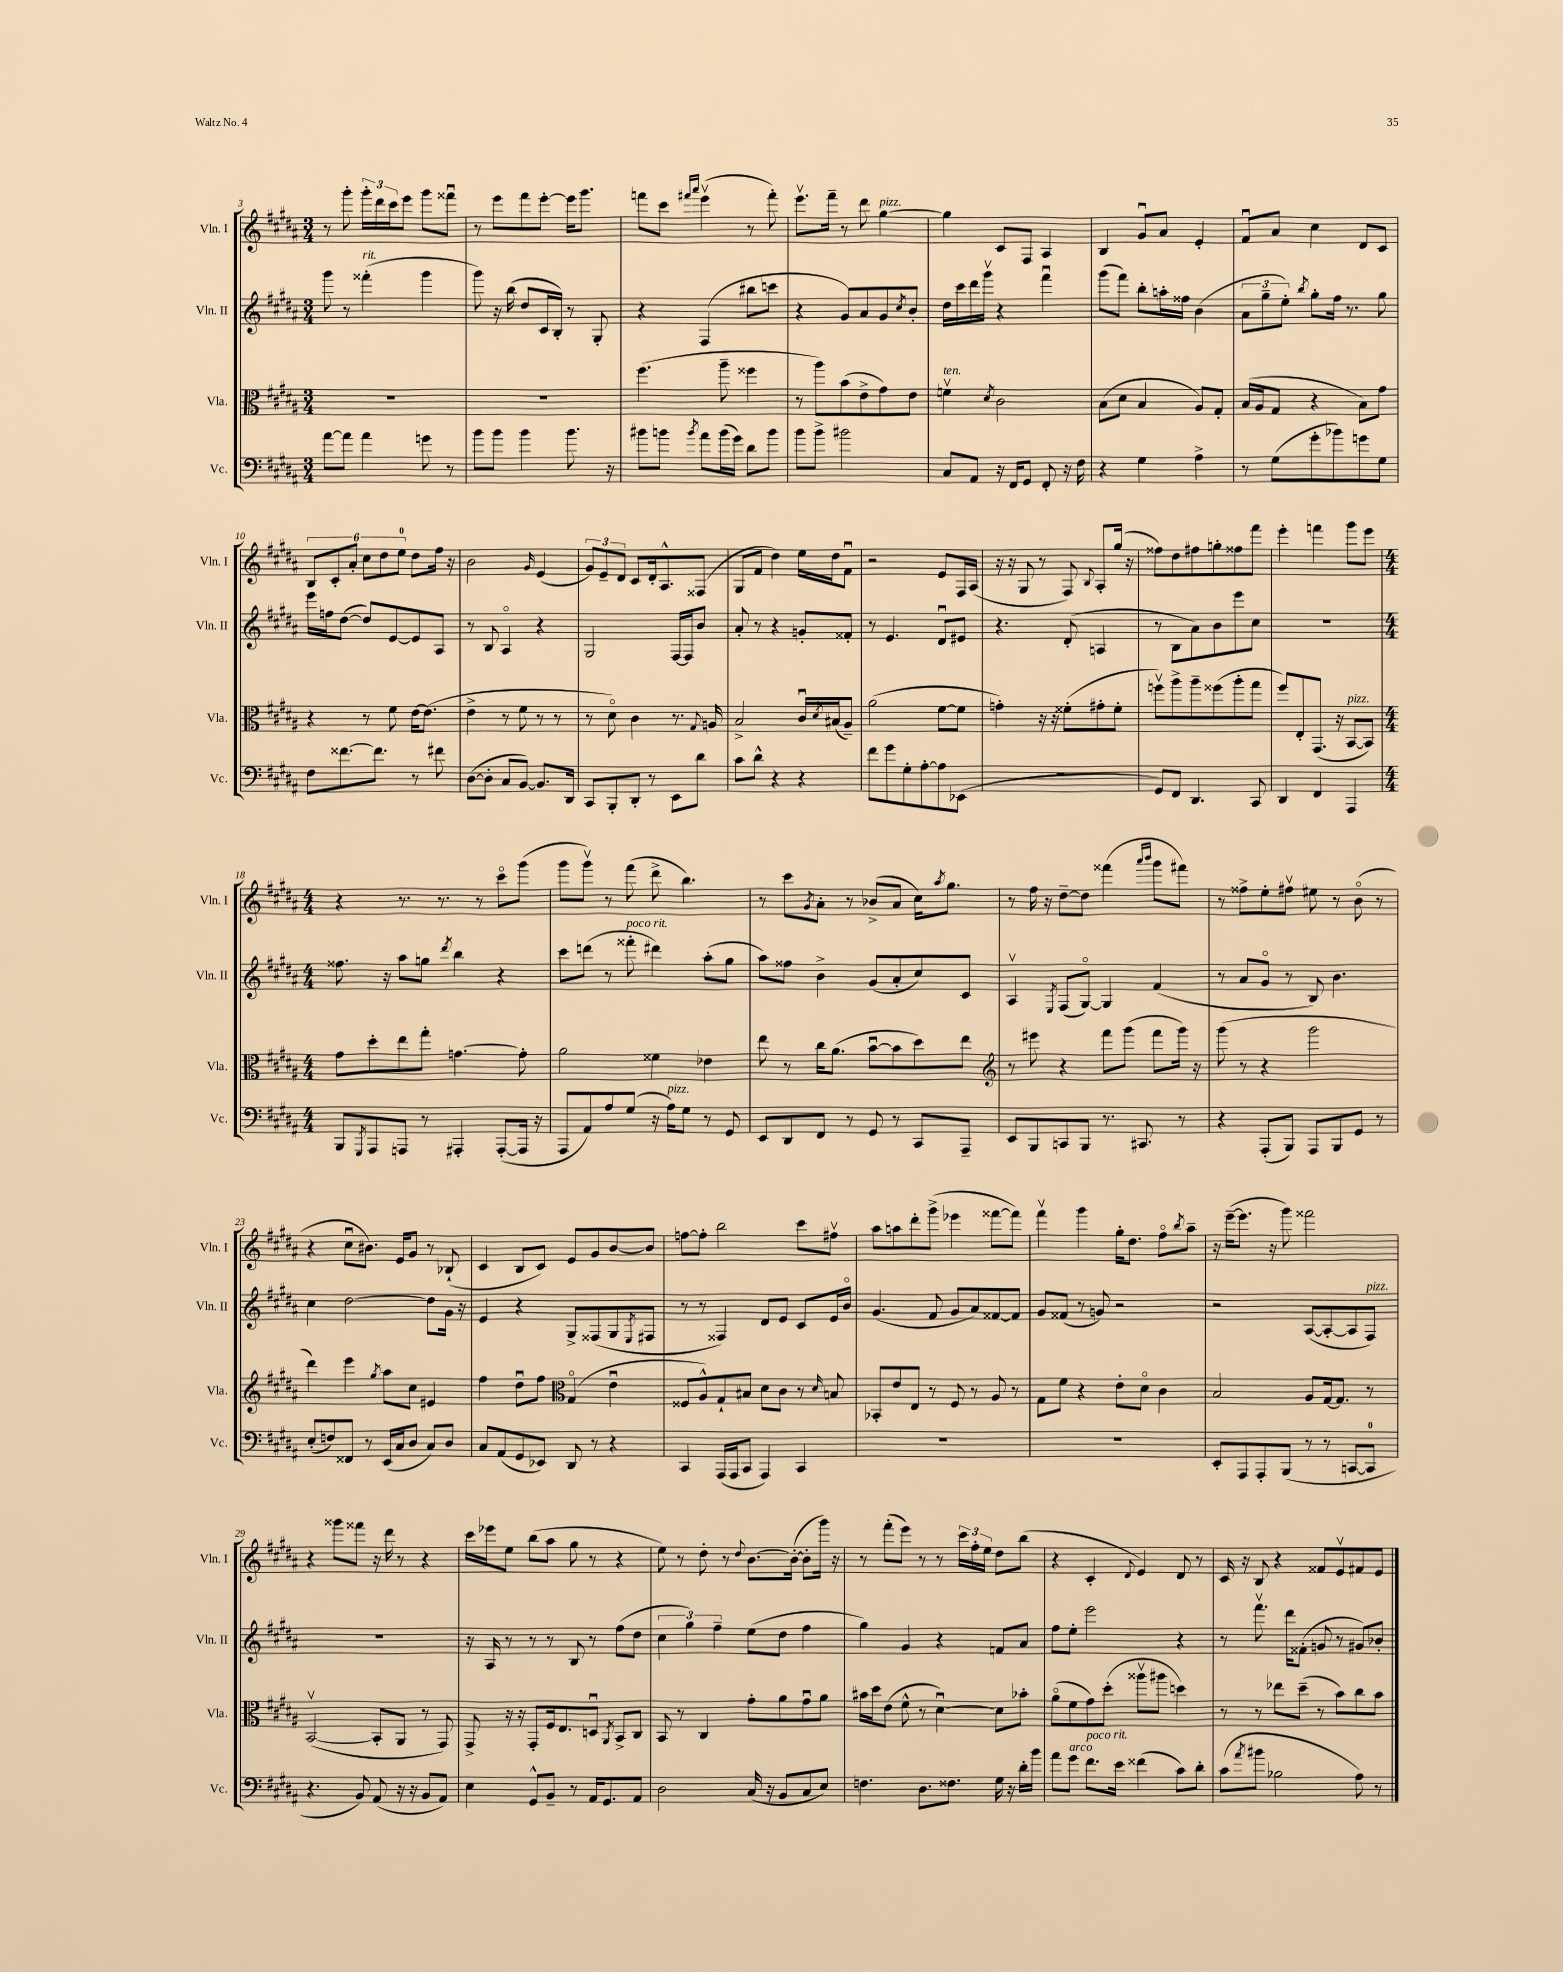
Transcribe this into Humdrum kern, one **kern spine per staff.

**kern	**kern	**kern	**kern
*part4	*part3	*part2	*part1
*staff4	*staff3	*staff2	*staff1
*I"Vc.	*I"Vla.	*I"Vln. II	*I"Vln. I
*I'Vc.	*I'Vla.	*I'Vln. II	*I'Vln. I
*clefF4	*clefC3	*clefG2	*clefG2
*k[f#c#g#d#a#]	*k[f#c#g#d#a#]	*k[f#c#g#d#a#]	*k[f#c#g#d#a#]
*M3/4	*M3/4	*M3/4	*M3/4
=3	=3	=3	=3
[8a#\L	2.r	8ggg#\	8r
8a#\J]	.	8r	8ggg#'\
!	!	!LO:TX:a:i:t=rit.	!
4a#\	.	(4fff##X'\	24ggg#'\LL
.	.	.	24ddd#\
.	.	.	24ccc#\J
.	.	.	8eee\J
8gn\	.	4ggg#\	8ggg#\L
8r	.	.	8fff##Xu\J
=4	=4	=4	=4
8b\L	2.r	8ggg#\)	8r
8b\J	.	16r	8eee\L
.	.	(16bb\	.
4b\	.	8dd#/L	8fff#\
.	.	16c#/L	[8eee'\J
.	.	16B'/JJ)	.
8.b\	.	8r	16eee\KL]
.	.	.	8.ggg#\J
.	.	8G#'/	.
16r	.	.	.
=5	=5	=5	=5
8b#X\L	(4.ff#\	4r	8fffn\L
8bn\J	.	.	8ccc#\J
.	.	.	16qqfff#X/LL
8qb/	.	.	16qqaaa#/JJ
8a#\L	.	(4F#/	(4eeev\
(16b\L	8aa#~\	.	.
16g#\JJ)	.	.	.
8d#\L	4ff##X\	8bb#X\L	8r
8b\J	.	8cccn\J	8fff#'\)
=6	=6	=6	=6
8b\L	8r	4r	8.eeev\L
8b^\J	8aa#\L)	.	.
.	.	.	16fff#~\Jk
2b#X\	(8b\	8g#/L)	8r
.	8e^\	8a#/	8ddd#\
!	!	!	!LO:TX:a:i:t=pizz.
.	8g#\)	8g#/	[4gg#\
.	.	8qcc#/	.
.	8e\J	8b'/J	.
=7	=7	=7	=7
!	!LO:TX:a:i:t=ten.	!	!
8C#/L	4fnv\	16dd#\LL	4gg#\]
.	.	16ccc#\	.
8AA#/J	.	16ddd#\	.
.	.	16ggg#v\JJ	.
.	8qd#/	.	.
16r	2c#\	4r	8c#/L
16FF#/KL	.	.	.
8GG#/J	.	.	8F#/J
8FF#'/	.	4fff#u\	4A#/
16r	.	.	.
16F#\	.	.	.
=8	=8	=8	=8
4r	(8B\L	(8ggg#\L	4B/
.	8d#\J	8fff#\J)	.
4G#\	4B/	8bb'\L	8g#u/L
.	.	16aan'\L	8a#/J
.	.	16ff##X\JJ	.
4A#^\	8A#/L)	(4b\	4e'/
.	8G#'/J	.	.
=9	=9	=9	=9
8r	(16B/LL	12a#\L	8f#u/L
.	16A#/J	.	.
.	.	12gg#~\	.
(8G#\L	8G#/J	.	8a#/J
.	.	12ee'\J)	.
.	.	8qbb/	.
8g#'\	4r	8gg#'\L	4cc#\
8b-X\)	.	16ff#\Jk	.
.	.	8.r	.
8gn\	8B\L)	.	8d#/L
8G#\J	8g#\J	8gg#\	8c#/J
!!LO:LB:g=z
=10	=10	=10	=10
8F#\L	4r	16eee\LL	12B/L
.	.	16ffn\J	.
.	.	.	12c#'/
[8.f##X\	.	([8dd#\J	.
.	.	.	12a#'/J
.	8r	8dd#/L])	12cc#\L
8.f##\J]	.	.	.
.	.	.	12dd#\
.	8f#\	[8e/	.
.	.	.	12ee\J
8r	[16e\KL	8e/]	8dd#\L
.	(8.e\J]	.	.
8f#X\	.	8A#/J	16ff#\Jk
.	.	.	16r
=11	=11	=11	=11
([8D#\L	4e^\	8r	2b\
8D#'\J]	.	8B/	.
8C#/L	8r	4A#/	.
[8BB/J)	8f#\	.	.
.	.	.	16qqg#/
8.BB/L]	8r	4r	(4e/
.	8r	.	.
16DD#/Jk	.	.	.
=12	=12	=12	=12
8CC#/L	8r	2G#/	12g#/L)
.	.	.	12e~/
8BBB'/	8d#\)	.	.
.	.	.	12d#/J
8DD#'/J	4c#\	.	8c#/L
8r	.	.	16d#'/k
.	.	.	8.A#^^/
8EE\L	8.r	[16F#/LL	.
.	.	16F#/J]	.
8d#\J	.	8b/J	(8F##X/J
.	8qqG#/	.	.
.	16An/	.	.
=13	=13	=13	=13
8c#\L	2B^/	8a#'/	8G#/L
8d#^^\J	.	8r	8f#/J
4r	.	4r	4dd#\)
4r	16c#u/LL	8gn'/L	16ee\LL
.	8qd#/	.	.
.	(16B#X/J	.	16dd#\J
.	8A#~/J)	8f##X'/J	8f#u\J
=14	=14	=14	=14
8f#\L	(2a#\	8r	2r
8g#\	.	4.e/	.
8G#'\	.	.	.
[8A#'\	.	.	.
8A#\]	[8f#\L	8d#u/L	8e/L
(8EE-X\J	8f#\J]	8e#X/J	16F#/L
.	.	.	(16A#/JJ
=15	=15	=15	=15
2.r	4gn'\)	4.r	16r
.	.	.	16r
.	.	.	8G#/
.	16r	.	8r
.	16r	.	.
.	(8f##X'\L	(8d#'/	8F#/)
.	.	.	8qqB/
.	8g#X'\	4An/	8A#'/L
.	8f##'\J	.	(16gg#/Jk
.	.	.	16r
=16	=16	=16	=16
8GG#/L)	8ffnv\L)	8r	8ff##X\L)
8FF#/J	8aa#^\	8B\L	8dd#\
4.DD#/	8aa#~\	8a#\)	8ff#X\
.	(8ff##X\	8b\	8ggn'\
.	8aa#'\	8eee\	8ff##X\
8CC#/	8gg#\J	8cc#\J	8fff#\J
=17	=17	=17	=17
4DD#/	8ff#/L)	2.r	4eee'\
.	8E'/	.	.
4FF#/	(8.GG#/J	.	4fffn\
.	16r	.	.
!	!LO:TX:a:i:t=pizz.	!	!
4AAA#/	[8BB/L	.	8ggg#\L
.	8BB/J])	.	8eee\J
!!LO:LB:g=z
=18	=18	=18	=18
*M4/4	*M4/4	*M4/4	*M4/4
8BBB/L	8g#\L	8.ff##X\	4r
8qGGG#/	.	.	.
8AAA#/	8dd#'\	.	.
.	.	16r	.
8AAAn/J	8ee\	8aa#\L	8.r
8r	8gg#'\J	8ggn\J	.
.	.	.	8.r
.	.	8qddd#/	.
4AAA#X'/	[4.gn\	4bb\	.
.	.	.	8r
([8AAA#'/L	.	4r	8ccc#\L
16AAA#/Jk]	8g'\]	.	(8ggg#\J
16r	.	.	.
=19	=19	=19	=19
8AAA#/L	2a#\	8ccc#\L	8ggg#\L
8AA#/)	.	(8dddn\J	8ggg#v\J)
8A#/	.	8r	8r
!	!	!LO:TX:a:i:t=poco rit.	!
(8G#/J	.	8fff##X'\	(8fff#\
16r	4f##X\	4ddd#X\)	8ddd#^\
!LO:TX:a:i:t=pizz.	!	!	!
16A#\KL)	.	.	.
8G#\J	.	.	4.bb\)
8r	4e-X\	(8aa#'\L	.
8GG#/	.	8gg#\J	.
=20	=20	=20	=20
8EE/L	8ee\	8aa#\L)	8r
8DD#/	8r	8ff##X\J	8ccc#\L
.	.	.	8qg#/
8FF#/J	16cc#\KL	4b^\	8a#'\J
.	(8.a#\J	.	.
8r	.	.	8r
8GG#/	[8bu\L	(8g#/L	(8b-X^/L
8r	8b\]	8a#'/	8a#/J
8CC#/L	8dd#\)	8cc#/)	16cc#\KL)
.	.	.	8qaa#/
.	.	.	8.gg#\J
8AAA#~/J	8ee\J	8c#/J	.
=21	=21	=21	=21
*	*clefG2	*	*
8EE/L	8r	4A#v/	8r
8BBB/	8eee#X\	.	16ff#\
.	.	.	16r
.	.	8qE/	.
8CCn/	4r	(8F#/L	[8dd#~\L
8BBB/J	.	[8G#/J)	8dd#\J]
8.r	8fff#\L	4G#/]	(4fff##X\
.	(8ggg#\J	.	.
8.CC#X/	.	.	.
.	.	.	16qqaaa#/LL
.	.	.	16qqbbb/JJ
.	8fff#\L	(4f#/	8ggg#\L
8r	16ggg#\Jk)	.	8fff#X\J)
.	16r	.	.
=22	=22	=22	=22
4r	(8ggg#\	8r	8r
.	8r	8a#/L	8ff##X^\L
(8AAA#'/L	4r	8g#/J	8ee'\
8BBB/J)	.	8r	8ff#Xv\J
8AAA#/L	2ggg#\	8B/)	8ee#X\
8BBB/	.	4.b\	8r
8GG#/J	.	.	(8b\
8r	.	.	8r
!!LO:LB:g=z
=23	=23	=23	=23
(8E'/L	4ddd#\)	4cc#\	4r
8Fn/)	.	.	.
8FF##X/J	4eee\	[2dd#\	8cc#u\L
8r	.	.	8.b#X\J)
.	8qgg#/	.	.
(16EE/LL	8aa#\L	.	.
16C#/J	.	.	16e/KL
8D#/J	8cc#\J	.	8g#/J
8C#/L)	4e#X/	8dd#\L]	8r
8D#/J	.	16g#\Jk	(8B-X`/
.	.	16r	.
=24	=24	=24	=24
8C#/L	4ff#\	4e/	4c#/
(8AA#/	.	.	.
8GG#/	8dd#u\L	4r	8B/L
8EE-X/J)	8ff#\J	.	8c#/J)
*	*clefC3	*	*
8DD#/	(4G#/	8G#^/L	8e/L
8r	.	(8F##X/	8g#/
4r	4eu\	8G#/	[8b/
.	.	8qE/	.
.	.	8F#X/J	8b/J]
=25	=25	=25	=25
4CC#/	8F##X/L	8r	[8ffn\L
.	8A#^^/)	8r	8ff'\J]
(16AAA#/LL	8G#`/	4F##X/)	2bb\
16AAA#/J	.	.	.
8CC#/J	8B#X/J	.	.
4AAA#/)	8d#\L	8d#/L	.
.	8c#\J	8e/J	.
4CC#/	8r	8c#/L	8ccc#\L
.	16qqd#/	.	.
.	8Bn/	16e/L	8ff#Xv\J
.	.	16b/JJ	.
=26	=26	=26	=26
1r	8BB-X'/L	(4.g#/	8aa#\L
.	8e/	.	8aan\
.	8E/J	.	8ddd#'\
.	8r	8f#/	(8ggg#^\J
.	8F#/	8g#/L	4eee-X\
.	8r	8a#/)	.
.	8A#/	[8f##X/	[8fff##X\L
.	8r	8f##/J]	8fff##\J])
=27	=27	=27	=27
1r	8G#\L	8g#/L	4fff#v\
.	8f#\J	(8f##X/J	.
.	4r	8r	4ggg#\
.	.	8gn/)	.
.	8e'\L	2r	16gg#'\KL
.	.	.	8.dd#\J
.	8d#\J	.	.
.	4c#\	.	8ff#\L
.	.	.	8qbb/
.	.	.	8aa#~\J
=28	=28	=28	=28
8EE'/L	2B/	2r	16r
.	.	.	([16eee~\KL
8AAA#/	.	.	8.eee\J]
8AAA#'/	.	.	.
.	.	.	16r
(8BBB/J	.	.	8ggg#\)
8r	8A#/L	([8A#/L	2fff##X\
8r	[16G#/k	8A#'/_	.
.	8.G#/J]	.	.
[8CCn/L	.	8A#/]	.
!	!	!LO:TX:a:i:t=pizz.	!
8CC/J]	8r	8F#/J)	.
!!LO:LB:g=z
=29	=29	=29	=29
4.r	([2BBv/	1r	4r
.	.	.	8ggg##X\L
8BB/)	.	.	8fff##X\J
(8AA#/	8BB'/L]	.	16r
.	.	.	16ddd#\
16r	8AA#/J	.	8r
16r	.	.	.
8BB/L	8r	.	4r
8AA#/J)	8GG#/)	.	.
=30	=30	=30	=30
4E\	8GG#^/	16r	16ccc#\LL
.	.	16A#/	16eee-X\J
.	16r	8r	8ee\J
.	16r	.	.
8GG#^^/L	8GG#'/L	8r	(8bb\L
8BB~/J	16F#/k	8r	8aa#\J
.	8.E/	.	.
8r	.	8B/	8gg#\
16AA#/KL	8Dnu/J	8r	8r
8.GG#/	.	.	.
.	8qAA#/	.	.
.	8BB^/L	(8ff#\L	4r
8AA#/J	8C#/J	8dd#\J	.
=31	=31	=31	=31
2D#\	8BB/	6cc#\	8ee\)
.	8r	.	8r
.	.	6gg#\)	.
.	4C#/	.	8dd#'\
.	.	6ff#~\	.
.	.	.	8r
.	.	.	8qqdd#/
(16C#/	8g#'\L	(8ee\L	[8.b\L
16r	.	.	.
8BB/L	8a#\	8dd#\J	.
.	.	.	(16b'\Jk_
8C#/	8g#u\	4ff#\	8b'\L]
8E/J)	8a#\J	.	16ggg#\Jk)
.	.	.	16r
=32	=32	=32	=32
4.Fn\	16b#X\LL	4gg#\)	8r
.	16dd#\J	.	.
.	(8e\J	.	(8fff#'\L
.	8f#^^\	4g#/	8eee\J)
8.D#\L	8r	.	8r
.	[4d#u\)	4r	8r
8.F##X\J	.	.	.
.	.	.	24ccc#\LL
.	.	.	24ff#'\
.	.	.	24ee\JJ
16G#\	8d#\L]	8fn/L	8dd#\L
16r	.	.	.
16d#'\LL	8b-X'\J	8a#/J	(8bb\J
16b\JJ	.	.	.
=33	=33	=33	=33
8a#\L	(8a#\L	8ff#\L	4r
!LO:TX:a:i:t=arco	!	!	!
8g#\J	8f#\	8ee'\J	.
!LO:TX:a:i:t=poco rit.	!	!	!
8.f#\L	8g#\)	2eee\	4c#'/
.	(8dd#'\J	.	.
16e\Jk	.	.	.
.	.	.	8qqd#/
(4f##X\	8aa##Xv\L	.	4e/)
.	8aa#X\J	.	.
8c#\L)	4ddn\)	4r	8d#/
8d#'\J	.	.	8r
=34	=34	=34	=34
(8c#\L	8r	8r	16c#/
.	.	.	16r
8qa#/	.	.	.
8b#X\J	8r	8.fff#v\	8B/
2B-X\	8ee-X\L	.	4r
.	.	16ddd#\KL	.
.	(8dd#~\J	(8f##X'\J	.
.	8r	8gn/	8f##X/L
.	8b\L)	8r	8ev/
8A#\)	8cc#\	8g#X/L)	8f#X/
8r	8b\J	8b-X'/J	8e/J
==	==	==	==
*-	*-	*-	*-
